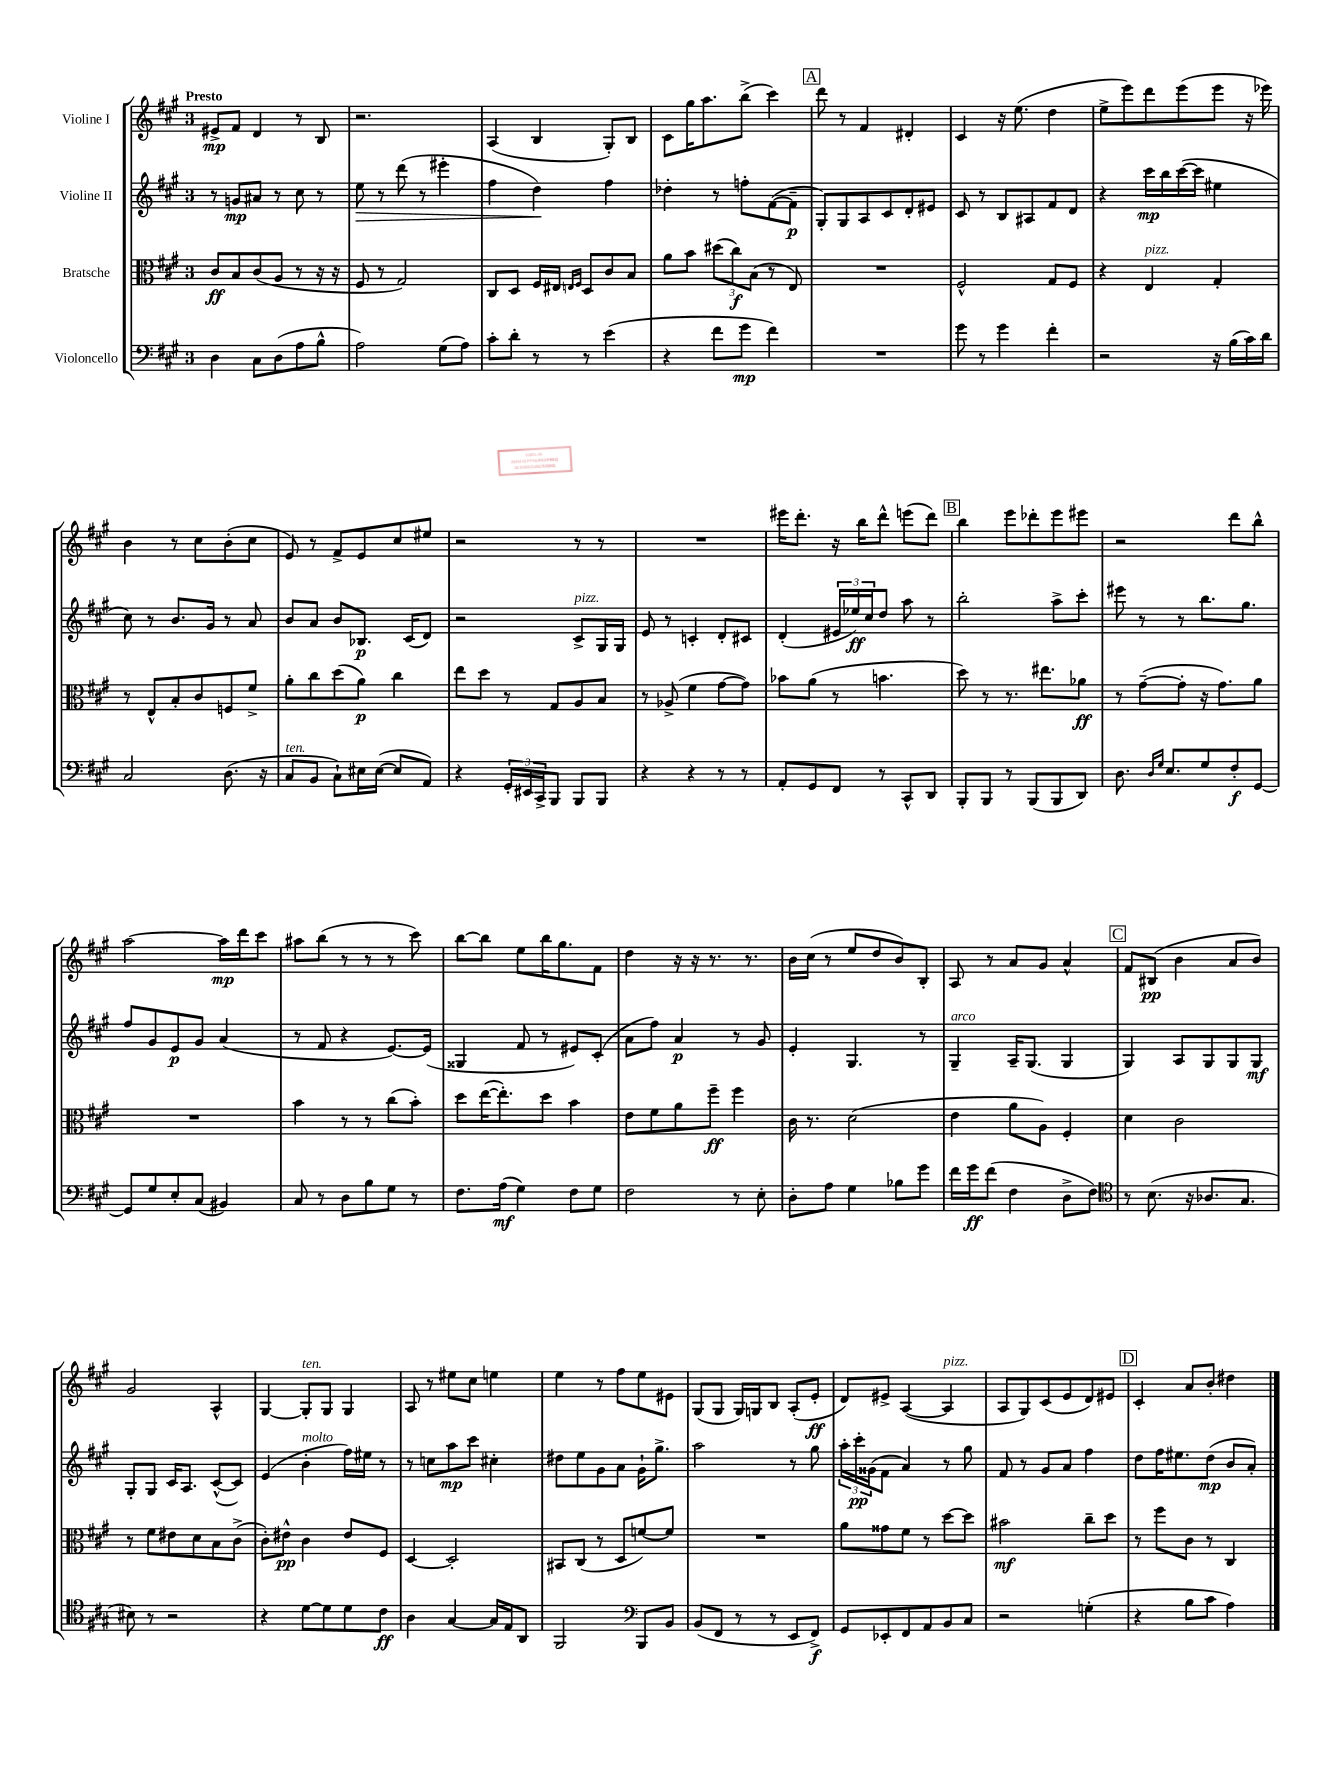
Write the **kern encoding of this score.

**kern	**dynam	**kern	**dynam	**kern	**dynam	**kern	**dynam
*part4	*part4	*part3	*part3	*part2	*part2	*part1	*part1
*staff4	*staff4	*staff3	*staff3	*staff2	*staff2	*staff1	*staff1
*I"Violoncello	*	*I"Bratsche	*	*I"Violine II	*	*I"Violine I	*
*clefF4	*	*clefC3	*	*clefG2	*	*clefG2	*
*k[f#c#g#]	*	*k[f#c#g#]	*	*k[f#c#g#]	*	*k[f#c#g#]	*
*M3/4	*	*M3/4	*	*M3/4	*	*M3/4	*
=1	=1	=1	=1	=1	=1	=1	=1
!	!	!	!	!	!	!LO:TX:a:B:t=Presto	!
4D\	.	8c#/L	ff	8r	.	8e#X^/L	mp
.	.	8B/	.	8gn/L	mp	8f#/J	.
8C#\L	.	(8c#/	.	8a#X/J	.	4d/	.
(8D\	.	8A/J	.	8r	.	.	.
8A\	.	8r	.	8cc#\	.	8r	.
8B^^\J	.	16r	.	8r	.	8B/	.
.	.	16r	.	.	.	.	.
=2	=2	=2	=2	=2	=2	=2	=2
!	!	!	!	!	!LO:HP:b	!	!
2A\)	.	8F#/	.	8ee\	>	2.r	.
.	.	8r	.	8r	.	.	.
.	.	2G#/)	.	(8ddd\	.	.	.
.	.	.	.	8r	.	.	.
(8G#\L	.	.	.	4eee#X'\	.	.	.
8A\J)	.	.	.	.	.	.	.
=3	=3	=3	=3	=3	=3	=3	=3
8c#'\L	.	8C#/L	.	4ff#\	.	(4A/	.
8d'\J	.	8D/J	.	.	.	.	.
8r	.	16F#/LL	.	4dd\)	.	4B/	.
.	.	16E#X/JJ	.	.	.	.	.
.	.	16qqEn/LL	.	.	.	.	.
.	.	16qqF#/JJ	.	.	.	.	.
8r	.	8D/L	.	.	.	.	.
(4e\	.	8c#/	.	4ff#\	]	8G#'/L)	.
.	.	8B/J	.	.	.	8B/J	.
=4	=4	=4	=4	=4	=4	=4	=4
4r	.	8a\L	.	4dd-X'\	.	8c#\L	.
.	.	8b\J	.	.	.	16gg#\K	.
.	.	.	.	.	.	8.aa\	.
8f#\L	.	(12dd#X\L	.	8r	.	.	.
.	.	12cc#\)	f	.	.	.	.
8g#\J	mp	.	.	8ffn'\L	.	(8bb^\J	.
.	.	(12B\J	.	.	.	.	.
4f#\)	.	8r	.	([8f#\	.	4ccc#\)	.
.	.	8E/)	.	8f#~\J]	p	.	.
!!LO:REH:place=s1:t=A
=5	=5	=5	=5	=5	=5	=5	=5
2.r	.	2.r	.	8G#'/L)	.	8ddd\	.
.	.	.	.	8G#/	.	8r	.
.	.	.	.	8A/	.	4f#/	.
.	.	.	.	8c#/	.	.	.
.	.	.	.	8d'/	.	4d#X'/	.
.	.	.	.	8e#X/J	.	.	.
=6	=6	=6	=6	=6	=6	=6	=6
8g#\	.	2F#^^/	.	8c#/	.	4c#/	.
8r	.	.	.	8r	.	.	.
4g#\	.	.	.	8B/L	.	16r	.
.	.	.	.	.	.	(8.ee\	.
.	.	.	.	8A#X/	.	.	.
4f#'\	.	8G#/L	.	8f#/	.	4dd\	.
.	.	8F#/J	.	8d/J	.	.	.
=7	=7	=7	=7	=7	=7	=7	=7
2r	.	4r	.	4r	.	8ee^\L	.
.	.	.	.	.	.	8eee\)	.
!	!	!LO:TX:a:i:t=pizz.	!	!	!	!	!
.	.	4E/	.	16ccc#\LL	mp	8ddd\	.
.	.	.	.	16bb\	.	.	.
.	.	.	.	([16ccc#\	.	(8eee\	.
.	.	.	.	16ccc#\JJ]	.	.	.
16r	.	4G#'/	.	4ee#X\	.	8eee\J	.
(16B\LL	.	.	.	.	.	.	.
16c#\)	.	.	.	.	.	16r	.
16d\JJ	.	.	.	.	.	16eee-X\)	.
!!LO:LB:g=z
=8	=8	=8	=8	=8	=8	=8	=8
2C#/	.	8r	.	8cc#\)	.	4b\	.
.	.	8E^^/L	.	8r	.	.	.
.	.	8B'/	.	8.b/L	.	8r	.
.	.	8c#/	.	.	.	8cc#\L	.
.	.	.	.	16g#/Jk	.	.	.
(8.D\	.	8Fn/	.	8r	.	(8b'\	.
.	.	8f#^/J	.	8a/	.	8cc#\J	.
16r	.	.	.	.	.	.	.
=9	=9	=9	=9	=9	=9	=9	=9
!LO:TX:a:i:t=ten.	!	!	!	!	!	!	!
8C#/L	.	8a'\L	.	8b/L	.	8e/)	.
8BB/J	.	8cc#\	.	8a/J	.	8r	.
8C#`\L)	.	(8dd\	.	8b/L	.	8f#^/L	.
16E#X\L	.	8a\J)	p	8.B-X/J	p	8e/	.
([16E#\JJ	.	.	.	.	.	.	.
8E#/L]	.	4cc#\	.	.	.	8cc#/	.
.	.	.	.	(16c#/KL	.	.	.
8AA/J)	.	.	.	8d/J)	.	8ee#X/J	.
=10	=10	=10	=10	=10	=10	=10	=10
4r	.	8ee\L	.	2r	.	2r	.
.	.	8dd\J	.	.	.	.	.
24GG#'/LL	.	8r	.	.	.	.	.
24EE#X/	.	.	.	.	.	.	.
24CC#^/J	.	.	.	.	.	.	.
8BBB/J	.	8G#/L	.	.	.	.	.
!	!	!	!	!LO:TX:a:i:t=pizz.	!	!	!
8BBB/L	.	8A/	.	8c#^/L	.	8r	.
8BBB/J	.	8B/J	.	16G#/L	.	8r	.
.	.	.	.	16G#/JJ	.	.	.
=11	=11	=11	=11	=11	=11	=11	=11
4r	.	8r	.	8e/	.	2.r	.
.	.	(8A-X^/	.	8r	.	.	.
4r	.	4f#\	.	4cn'/	.	.	.
8r	.	[8g#\L	.	8d'/L	.	.	.
8r	.	8g#\J])	.	8c#X/J	.	.	.
=12	=12	=12	=12	=12	=12	=12	=12
8AA'/L	.	8b-X\L	.	(4d'/	.	16eee#X\KL	.
.	.	.	.	.	.	8.ddd'\J	.
8GG#/	.	(8a\J	.	.	.	.	.
8FF#/J	.	8r	.	24e#X/LL	.	16r	.
.	.	.	.	24ee-X/)	ff	.	.
.	.	.	.	.	.	16bb\KL	.
.	.	.	.	24cc#/J	.	.	.
8r	.	4.bn\	.	8dd/J	.	8ddd^^\J	.
8CC#^^/L	.	.	.	8aa\	.	(8eeen\L	.
8DD/J	.	.	.	8r	.	8ddd\J)	.
!!LO:REH:place=s1:t=B
=13	=13	=13	=13	=13	=13	=13	=13
8BBB'/L	.	8dd\)	.	2bb'\	.	4bb\	.
8BBB/J	.	8r	.	.	.	.	.
8r	.	8.r	.	.	.	8eee\L	.
(8BBB/L	.	.	.	.	.	8ddd-X'\	.
.	.	8.ee#X\L	.	.	.	.	.
8BBB/	.	.	.	8aa^\L	.	8eee\	.
8DD/J)	.	8a-X\J	ff	8ccc#'\J	.	8eee#X\J	.
=14	=14	=14	=14	=14	=14	=14	=14
8.D\	.	8r	.	8eee#X\	.	2r	.
.	.	([8g#~\L	.	8r	.	.	.
16qqD/LL	.	.	.	.	.	.	.
16qqG#/JJ	.	.	.	.	.	.	.
8.E/L	.	.	.	.	.	.	.
.	.	8g#'\J]	.	8r	.	.	.
8G#/	.	16r	.	8.bb\L	.	.	.
.	.	8.g#\L)	.	.	.	.	.
8F#'/	f	.	.	.	.	8ddd\L	.
.	.	.	.	8.gg#\J	.	.	.
[8GG#/J	.	8a\J	.	.	.	8bb^^\J	.
!!LO:LB:g=z
=15	=15	=15	=15	=15	=15	=15	=15
8GG#/L]	.	2.r	.	8ff#/L	.	[2aa\	.
8G#/	.	.	.	8g#/	.	.	.
8E'/	.	.	.	8e/	p	.	.
(8C#/J	.	.	.	8g#/J	.	.	.
4BB#X/)	.	.	.	(4a/	.	16aa\LL]	mp
.	.	.	.	.	.	16ddd\J	.
.	.	.	.	.	.	8ccc#\J	.
=16	=16	=16	=16	=16	=16	=16	=16
8C#/	.	4b\	.	8r	.	8aa#X\L	.
8r	.	.	.	8f#/	.	(8bb\J	.
8D\L	.	8r	.	4r	.	8r	.
8B\	.	8r	.	.	.	8r	.
8G#\J	.	(8cc#\L	.	[8.e/L)	.	8r	.
8r	.	8b'\J)	.	.	.	8ccc#\)	.
.	.	.	.	(16e/Jk]	.	.	.
=17	=17	=17	=17	=17	=17	=17	=17
8.F#\L	.	8dd\L	.	4G##X/	.	[8bb\L	.
.	.	([16ee\K	.	.	.	8bb\J]	.
(16A\Jk	mf	8.ee'\])	.	.	.	.	.
4G#\)	.	.	.	8f#/	.	8ee\L	.
.	.	8dd\J	.	8r	.	16bb\K	.
.	.	.	.	.	.	8.gg#\	.
8F#\L	.	4b\	.	8e#X/L)	.	.	.
8G#\J	.	.	.	(8c#'/J	.	8f#\J	.
=18	=18	=18	=18	=18	=18	=18	=18
2F#\	.	8e\L	.	8a\L	.	4dd\	.
.	.	8f#\	.	8ff#\J)	.	.	.
.	.	8a\	.	4a/	p	16r	.
.	.	.	.	.	.	16r	.
.	.	8ff#~\J	ff	.	.	8.r	.
8r	.	4ff#\	.	8r	.	.	.
.	.	.	.	.	.	8.r	.
8E'\	.	.	.	8g#/	.	.	.
=19	=19	=19	=19	=19	=19	=19	=19
8D'\L	.	16c#\	.	4e'/	.	16b\LL	.
.	.	8.r	.	.	.	(16cc#\JJ	.
8A\J	.	.	.	.	.	8r	.
4G#\	.	(2d\	.	4.G#/	.	8ee/L	.
.	.	.	.	.	.	8dd/	.
8B-X\L	.	.	.	.	.	8b/)	.
8g#\J	.	.	.	8r	.	8B'/J	.
=20	=20	=20	=20	=20	=20	=20	=20
!	!	!	!	!LO:TX:a:i:t=arco	!	!	!
16f#\LL	.	4e\	.	4G#~/	.	8A/	.
16g#\J	ff	.	.	.	.	.	.
(8f#\J	.	.	.	.	.	8r	.
4F#\	.	8a\L	.	16A~/KL	.	8a/L	.
.	.	.	.	(8.G#/J	.	.	.
.	.	8A\J)	.	.	.	8g#/J	.
8D^\L	.	4F#'/	.	4G#/	.	4a^^/	.
8F#\J)	.	.	.	.	.	.	.
!!LO:REH:place=s1:t=C
=21	=21	=21	=21	=21	=21	=21	=21
*clefC4	*	*	*	*	*	*	*
8r	.	4d\	.	4G#/)	.	8f#/L	.
(8.B\	.	.	.	.	.	(8B#X/J	pp
.	.	2c#\	.	8A/L	.	4b\	.
16r	.	.	.	.	.	.	.
8.A-X/L	.	.	.	8G#/	.	.	.
.	.	.	.	8G#/	.	8a/L	.
8.G#/J	.	.	.	.	.	.	.
.	.	.	.	8G#/J	mf	8b/J)	.
!!LO:LB:g=z
=22	=22	=22	=22	=22	=22	=22	=22
8B#X\)	.	8r	.	8G#'/L	.	2g#/	.
8r	.	8f#\L	.	8G#/J	.	.	.
2r	.	8e#X\	.	16c#/KL	.	.	.
.	.	.	.	8.A/J	.	.	.
.	.	8d\	.	.	.	.	.
.	.	8B\	.	([8c#^^/L	.	4A^^/	.
.	.	(8c#^\J	.	8c#/J])	.	.	.
=23	=23	=23	=23	=23	=23	=23	=23
4r	.	8c#'\L)	.	(4e/	.	[4G#/	.
.	.	8e#X^^\J	pp	.	.	.	.
!	!	!	!	!	!	!LO:TX:a:i:t=ten.	!
!	!	!	!	!LO:TX:a:i:t=molto	!	!	!
[8d\L	.	4c#\	.	4b'\	.	8G#'/L]	.
8d\]	.	.	.	.	.	8G#/J	.
8d\	.	8e#/L	.	16ff#\LL)	.	4G#/	.
.	.	.	.	16ee#X\JJ	.	.	.
8c#\J	ff	8F#/J	.	8r	.	.	.
=24	=24	=24	=24	=24	=24	=24	=24
4A\	.	[4D/	.	8r	.	8A/	.
.	.	.	.	8ccn\L	.	8r	.
[4G#/	.	2D'/]	.	8aa\	mp	8ee#X\L	.
.	.	.	.	8ccc#\J	.	8cc#\J	.
16G#/LL]	.	.	.	4cc#X'\	.	4een\	.
16E/J	.	.	.	.	.	.	.
8AA/J	.	.	.	.	.	.	.
=25	=25	=25	=25	=25	=25	=25	=25
2FF#/	.	8BB#X/L	.	8dd#X\L	.	4ee\	.
.	.	(8C#/J	.	8ee\	.	.	.
.	.	8r	.	8g#\	.	8r	.
.	.	8D/L	.	8a\J	.	8ff#\L	.
*clefF4	*	*	*	*	*	*	*
8BBB/L	.	[8fn/)	.	16g#`\KL	.	8ee\	.
.	.	.	.	8.gg#^\J	.	.	.
8BB/J	.	8f/J]	.	.	.	8e#X\J	.
=26	=26	=26	=26	=26	=26	=26	=26
(8BB/L	.	2.r	.	2aa\	.	(8G#/L	.
8FF#/J	.	.	.	.	.	8G#/J	.
8r	.	.	.	.	.	16G#/LL)	.
.	.	.	.	.	.	16Gn/J	.
8r	.	.	.	.	.	8B/J	.
8EE/L	.	.	.	8r	.	(8A'/L	.
8FF#^/J)	f	.	.	8gg#\	.	8e'/J	ff
=27	=27	=27	=27	=27	=27	=27	=27
8GG#/L	.	8a\L	.	24aa'\LL	.	8d/L)	.
.	.	.	.	24ccc#'\	pp	.	.
.	.	.	.	(24g##X\J	.	.	.
8EE-X'/	.	8g##X\	.	8f#\J	.	8e#X^/J	.
8FF#/	.	8f#\J	.	4a/)	.	([4A/	.
8AA/	.	8r	.	.	.	.	.
!	!	!	!	!	!	!LO:TX:a:i:t=pizz.	!
8BB/	.	[8dd\L	.	8r	.	4A/]	.
8C#/J	.	8dd\J]	.	8gg#\	.	.	.
=28	=28	=28	=28	=28	=28	=28	=28
2r	.	2b#X\	mf	8f#/	.	8A/L	.
.	.	.	.	8r	.	8G#/)	.
.	.	.	.	8g#/L	.	(8c#/	.
.	.	.	.	8a/J	.	8e/	.
(4Gn'\	.	8cc#~\L	.	4ff#\	.	8d/)	.
.	.	8dd\J	.	.	.	8e#X/J	.
!!LO:REH:place=s1:t=D
=29	=29	=29	=29	=29	=29	=29	=29
4r	.	8r	.	8dd\L	.	4c#'/	.
.	.	8ff#\L	.	16ff#\K	.	.	.
.	.	.	.	8.ee#X\	.	.	.
8B\L	.	8c#\J	.	.	.	8a/L	.
8c#\J	.	8r	.	(8dd\J	mp	8b'/J	.
4A\)	.	4C#/	.	8b/L	.	4dd#X\	.
.	.	.	.	8a'/J)	.	.	.
==	==	==	==	==	==	==	==
*-	*-	*-	*-	*-	*-	*-	*-
